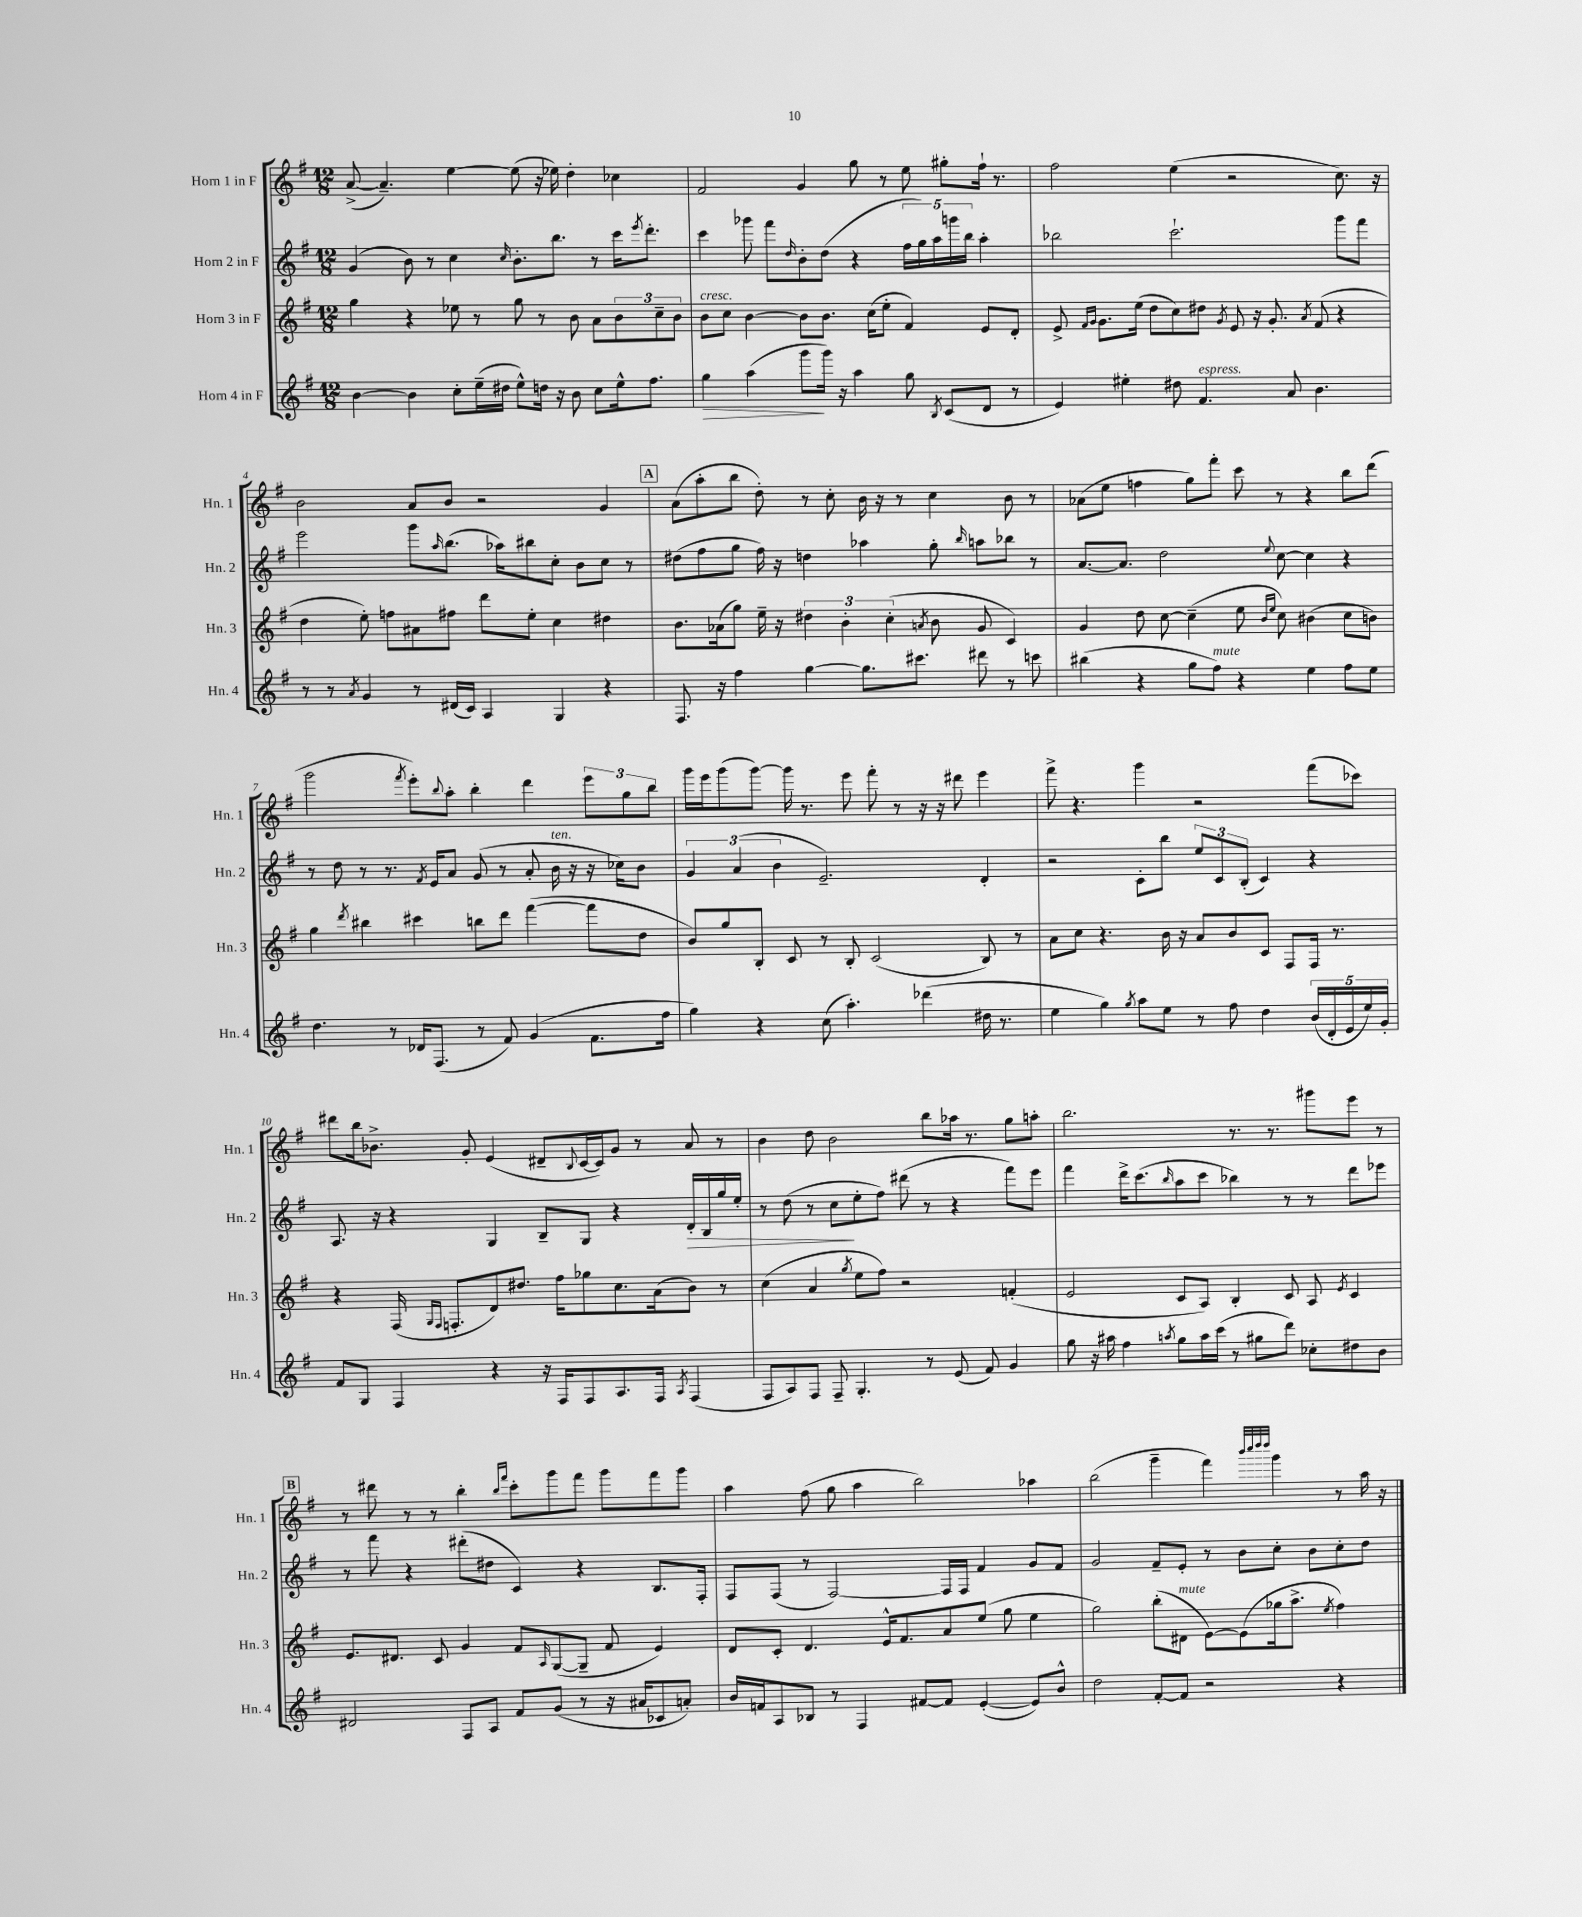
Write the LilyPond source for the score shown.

<<
\new StaffGroup <<
\new Staff = "s0" \with { instrumentName = "Horn 1 in F" shortInstrumentName = "Hn. 1" } {
    \clef treble \key g \major \numericTimeSignature \time 12/8
    a'8~->( a'4.--) e''4~ e''8( r16 ees''16) d''4-. ces''4 |
    fis'2 g'4 g''8 r8 e''8 gis''8-. fis''16-! r8. |
    fis''2 e''4( r2 c''8.) r16 |
    b'2 a'8 b'8 r2 g'4 |
    \mark \markup { \box "A" } a'8( a''8-. b''8 d''8-.) r8 c''8-. b'16 r16 r8 c''4 b'8 r8 |
    aes'8( e''8 f''4 g''8) fis'''8-. c'''8 r8 r4 b''8 d'''8( |
    g'''2 \acciaccatura { fis'''8 } e'''8-.) \appoggiatura { b''8 } a''8-. b''4-. d'''4 \tuplet 3/2 { e'''8 g''8 b''8 } |
    g'''16 e'''16 g'''8( g'''8~) g'''16 r8. e'''8 fis'''8-. r8 r16 r16 dis'''8 e'''4 |
    fis'''8-> r4. g'''4 r2 fis'''8( ces'''8) |
    dis'''8 b''16 bes'8.-> g'8-. e'4( dis'8-- \appoggiatura { b8 } c'16~ c'16) g'8 r8 a'8 r8 |
    b'4 d''8 b'2 b''8 aes''16 r8. g''8 a''8-. |
    b''2. r8. r8. gis'''8 e'''8 r8 |
    \mark \markup { \box "B" } r8 dis'''8 r8 r8 b''4-. \grace { b''16 fis'''16 } c'''8-. g'''8 fis'''8 g'''8 fis'''8 g'''8 |
    a''4 fis''8( g''8 a''4 b''2) aes''4 |
    b''2( g'''4-- fis'''4) \grace { b'''32 c''''32 d''''32 d''''32 } g'''4 r8 a''16 r16 \bar "|." |
}
\new Staff = "s1" \with { instrumentName = "Horn 2 in F" shortInstrumentName = "Hn. 2" } {
    \clef treble \key g \major \numericTimeSignature \time 12/8
    g'4( b'8) r8 c''4 \grace { c''16 } b'8.-. b''8. r8 c'''16 \acciaccatura { e'''8 } d'''8.-. |
    c'''4 ges'''8 fis'''8 \grace { d''16 } b'8-. d''8( r4 \tuplet 5/4 { fis''16 g''16) a''16 g'''16 b''16 } a''4-. |
    bes''2 c'''2.-! g'''8 fis'''8 |
    e'''2 g'''8 \grace { a''16 } b''8.( aes''16) bis''8 c''8-. b'8 c''8 r8 |
    \mark \markup { \box "A" } dis''8( fis''8 g''8 fis''16) r16 d''4 aes''4 g''8-. \grace { b''16 } a''8 bes''8 r8 |
    a'8.~ a'8. d''2 \appoggiatura { e''8 } c''8~ c''4 r4 |
    r8 d''8 r8 r8. \acciaccatura { fis'8 } e'16 a'8 g'8( r8 a'8-. b'16^\markup { \italic "ten." } r16 r16 ces''16) b'8 |
    \tuplet 3/2 { g'4 a'4( b'4 } e'2.--) d'4-. |
    r2 c'8-. b''8 \tuplet 3/2 { e''8 c'8 b8-.( } c'4) r4 |
    a8. r16 r4 g4 b8-- g8 r4 d'16-.\> b16 g''16 e''16-. |
    r8 d''8( r8 c''8\! e''8-. fis''8) dis'''8( r8 r4 fis'''8) e'''8 |
    fis'''4 d'''16-> c'''8.( \grace { b''16 } a''8 c'''8 bes''4) r8 r8 d'''8 ees'''8 |
    \mark \markup { \box "B" } r8 fis'''8 r4 dis'''8-.( dis''8 c'4) r4 b8. fis16-. |
    fis8 fis8( r8 fis2~) fis16 fis16 fis'4 g'8 fis'8 |
    g'2 fis'8-- e'8-. r8 b'8 c''8-. b'8 c''8-. d''8 \bar "|." |
}
\new Staff = "s2" \with { instrumentName = "Horn 3 in F" shortInstrumentName = "Hn. 3" } {
    \clef treble \key g \major \numericTimeSignature \time 12/8
    g''4 r4 ees''8 r8 g''8 r8 b'8 a'8 \tuplet 3/2 { b'8 c''8-- b'8 } |
    b'8^\markup { \italic "cresc." } c''8 b'4~ b'8 b'8. c''16( e''8-. fis'4) e'8 d'8-. |
    e'8-> \grace { fis'16 g'16 } g'8. e''16( d''8 c''8) dis''8 \acciaccatura { g'8 } e'8 r16 g'8.-. \acciaccatura { a'8 } fis'8( r4 |
    d''4 e''8-.) f''8 ais'8 fis''8 d'''8 e''8-. c''4 dis''4 |
    \mark \markup { \box "A" } b'8. aes'16( g''8) e''16-- r16 \tuplet 3/2 { dis''4 b'4-. c''4-.( } \acciaccatura { a'8 } b'8 g'8 c'4) |
    g'4 d''8 c''8~ c''4--( e''8 \grace { b'16 e''16 } c''8) bis'4( c''8 b'8) |
    g''4 \acciaccatura { d'''8 } bis''4 cis'''4 b''8 d'''8 fis'''4~( fis'''8 d''8 |
    b'8) g''8 b8-. c'8 r8 b8-. c'2( b8) r8 |
    a'8 c''8 r4. b'16 r16 a'8 b'8 c'8 fis8 fis16 r8. |
    r4 fis16( \grace { g16 fis16 } f8.-. d'8) dis''8. fis''16 ges''8 c''8. a'16( b'8) r8 |
    c''4( a'4 \acciaccatura { g''8 } e''8 fis''8) r2 f'4-.( |
    e'2 c'8 a8) b4-. c'8 a8 \acciaccatura { e'8 } c'4 |
    \mark \markup { \box "B" } e'8. dis'8. c'8 g'4 fis'8 \grace { a16 } g8~( g8-- fis'8 e'4) |
    d'8 c'8-. d'4. e'16-^ fis'8. a'8 e''8( g''8 e''4 |
    g''2) b''8-.( dis'8^\markup { \italic "mute" } e'8~) e'8( ges''16 a''8.-> \acciaccatura { e''8 } fis''4) \bar "|." |
}
\new Staff = "s3" \with { instrumentName = "Horn 4 in F" shortInstrumentName = "Hn. 4" } {
    \clef treble \key g \major \numericTimeSignature \time 12/8
    b'4~ b'4 c''8-. e''16--( dis''16 e''8-^) d''16 r16 b'8 c''8 e''16-^ fis''8. |
    g''4\> a''4( g'''8\! g'''16) r16 a''4 g''8 \acciaccatura { b8 } c'8( d'8 r8 |
    e'4) eis''4-. dis''8 fis'4.^\markup { \italic "espress." } a'8 b'4. |
    r8 r8 \acciaccatura { a'8 } g'4 r8 dis'16( c'16) a4 g4 r4 |
    \mark \markup { \box "A" } fis8. r16 fis''4 g''4~ g''8. cis'''8. dis'''8 r8 c'''8 |
    bis''4( r4 g''8 fis''8^\markup { \italic "mute" }) r4 e''4 fis''8 e''8 |
    d''4. r8 des'16 fis8.( r8 fis'8) g'4( fis'8. fis''16 |
    g''4) r4 c''8( a''4.-.) des'''4( dis''16 r8. |
    e''4 g''4) \acciaccatura { g''8 } a''8 e''8 r8 fis''8 d''4 \tuplet 5/4 { b'16( d'16-. e'16 e''16) g'16-. } |
    fis'8 g8 fis4 r4 r16 fis16 fis8 a8. fis16 \acciaccatura { a8 } fis4( |
    fis8 a8) fis8 fis8-- g4.-. r8 e'8( fis'8) g'4 |
    g''8 r16 ais''16 fis''4 \acciaccatura { a''8 } g''8 a''16 c'''16( r8 gis''8 d'''8) ces''8-. dis''8 b'8 |
    \mark \markup { \box "B" } dis'2 fis8 a8 fis'8 g'8( r8 r16 ais'16 ces'8 a'8-.) |
    b'16 f'16 a8 bes8 r8 fis4 fis'8~ fis'8 e'4~-.( e'8) b'8-^ |
    d''2 fis'8~-. fis'8 r2 r4 \bar "|." |
}
>>
>>
